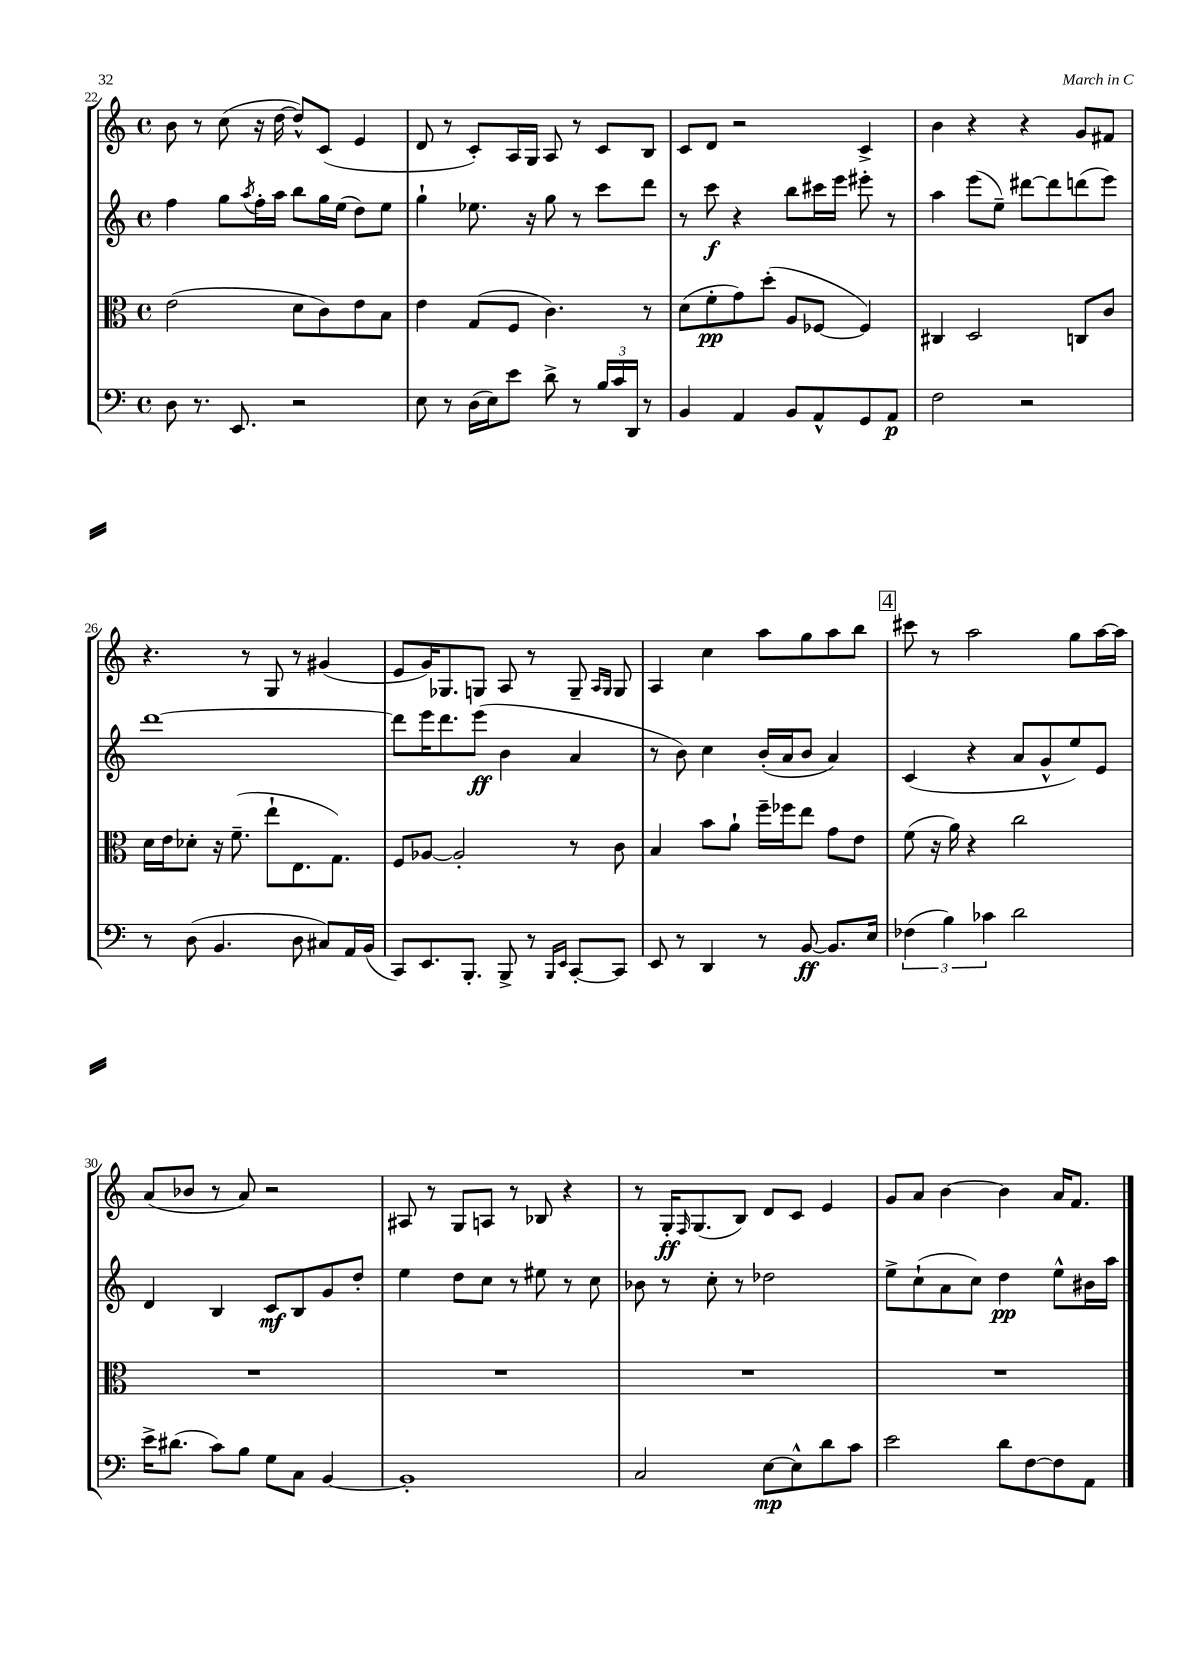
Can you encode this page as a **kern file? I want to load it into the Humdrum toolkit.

**kern	**kern	**kern	**kern
*staff4	*staff3	*staff2	*staff1
*clefF4	*clefC3	*clefG2	*clefG2
*k[]	*k[]	*k[]	*k[]
*M4/4	*M4/4	*M4/4	*M4/4
*met(c)	*met(c)	*met(c)	*met(c)
8D\	(2e\	4ff\	8b\
8.r	.	.	8r
.	.	8gg\L	(8cc\
8.EE/	.	.	.
.	.	8qaa/	.
.	.	16ff'\L	16r
.	.	16aa\JJ	[16dd\
2r	8d\L	8bb\L	8dd^^/]L)
.	8c\)	16gg\L	(8c/J
.	.	(16ee\JJ	.
.	8e\	8dd\L)	4e/
.	8B\J	8ee\J	.
=	=	=	=
8E\	4e\	4gg`\	8d/
8r	.	.	8r
(16D\LL	(8G/L	8.ee-\	8c'/L)
16E\J)	.	.	.
8e\J	8F/J	.	16A/L
.	.	16r	16G/JJ
8d^\	4.c\)	8gg\	8A/
8r	.	8r	8r
24B/LL	.	8ccc\L	8c/L
24c/	.	.	.
24DD/JJ	.	.	.
8r	8r	8ddd\J	8B/J
=	=	=	=
4BB/	(8d\L	8r	8c/L
.	8f'\	8ccc\	8d/J
4AA/	8g\)	4r	2r
.	(8dd'\J	.	.
8BB/L	8A/L	8bb\L	.
8AA^^/	[8F-/J	16ccc#\L	.
.	.	16eee\JJ	.
8GG/	4F-/])	8eee#'\	4c^/
8AA/J	.	8r	.
=	=	=	=
2F\	4C#/	4aa\	4b\
.	2D/	(8eee\L	4r
.	.	8ee~\J)	.
2r	.	[8ddd#\L	4r
.	.	8ddd#\]	.
.	8C/L	(8ddd\	8g/L
.	8c/J	8eee\J)	8f#/J
=	=	=	=
8r	16d\LL	[1ddd	4.r
.	16e\J	.	.
(8D\	8d-'\J	.	.
4.BB/	16r	.	.
.	(8.f~\	.	.
.	.	.	8r
.	8ee`\L	.	8G/
8D\	8.E\	.	8r
8C#/L)	.	.	(4g#/
.	8.G\J)	.	.
16AA/L	.	.	.
(16BB/JJ	.	.	.
=	=	=	=
8CC/L)	8F/L	8ddd\]L	8e/L
8.EE/	[8A-/J	16eee\K	16g/K)
.	.	8.ddd\	8.G-/
.	2A-'/]	.	.
8.BBB'/J	.	.	.
.	.	(8eee\J	8G/J
8BBB^/	.	4b\	8A/
8r	.	.	8r
16qqBBB/LL	.	.	.
16qqEE/JJ	.	.	.
[8CC'/L	8r	4a/	8G~/
.	.	.	16qqA/LL
.	.	.	16qqG/JJ
8CC/]J	8c\	.	8G/
=	=	=	=
8EE/	4B/	8r	4A/
8r	.	8b\)	.
4DD/	8b\L	4cc\	4cc\
.	8a`\J	.	.
8r	16ff~\LL	(16b'/LL	8aa\L
.	16ff-\J	16a/J	.
[8BB/	8ee\J	8b/J	8gg\
8.BB/]L	8g\L	4a/)	8aa\
.	8e\J	.	8bb\J
16E/Jk	.	.	.
=	=	=	=
(6F-\	(8f\	(4c/	8ccc#\
.	16r	.	8r
6B\)	.	.	.
.	16a\)	.	.
.	4r	4r	2aa\
6c-\	.	.	.
2d\	2cc\	8a/L	.
.	.	8g^^/	.
.	.	8ee/)	8gg\L
.	.	8e/J	[16aa\L
.	.	.	16aa\]JJ
=	=	=	=
16e^\LK	1r	4d/	(8a/L
(8.d#\J	.	.	.
.	.	.	8b-/J
8c\L)	.	4B/	8r
8B\J	.	.	8a/)
8G\L	.	8c/L	2r
8C\J	.	8B/	.
[4BB/	.	8g/	.
.	.	8dd'/J	.
=	=	=	=
1BB']	1r	4ee\	8A#/
.	.	.	8r
.	.	8dd\L	8G/L
.	.	8cc\J	8A/J
.	.	8r	8r
.	.	8ee#\	8B-/
.	.	8r	4r
.	.	8cc\	.
=	=	=	=
2C/	1r	8b-\	8r
.	.	8r	16G'/LK
.	.	.	16qqF/
.	.	.	(8.G/
.	.	8cc'\	.
.	.	8r	8B/J)
[8E\L	.	2dd-\	8d/L
8E^^\]	.	.	8c/J
8d\	.	.	4e/
8c\J	.	.	.
=	=	=	=
2e\	1r	8ee^\L	8g/L
.	.	(8cc`\	8a/J
.	.	8a\	[4b\
.	.	8cc\J)	.
8d\L	.	4dd\	4b\]
[8F\	.	.	.
8F\]	.	8ee^^\L	16a/LK
.	.	.	8.f/J
8AA\J	.	16b#\L	.
.	.	16aa\JJ	.
==	==	==	==
*-	*-	*-	*-
